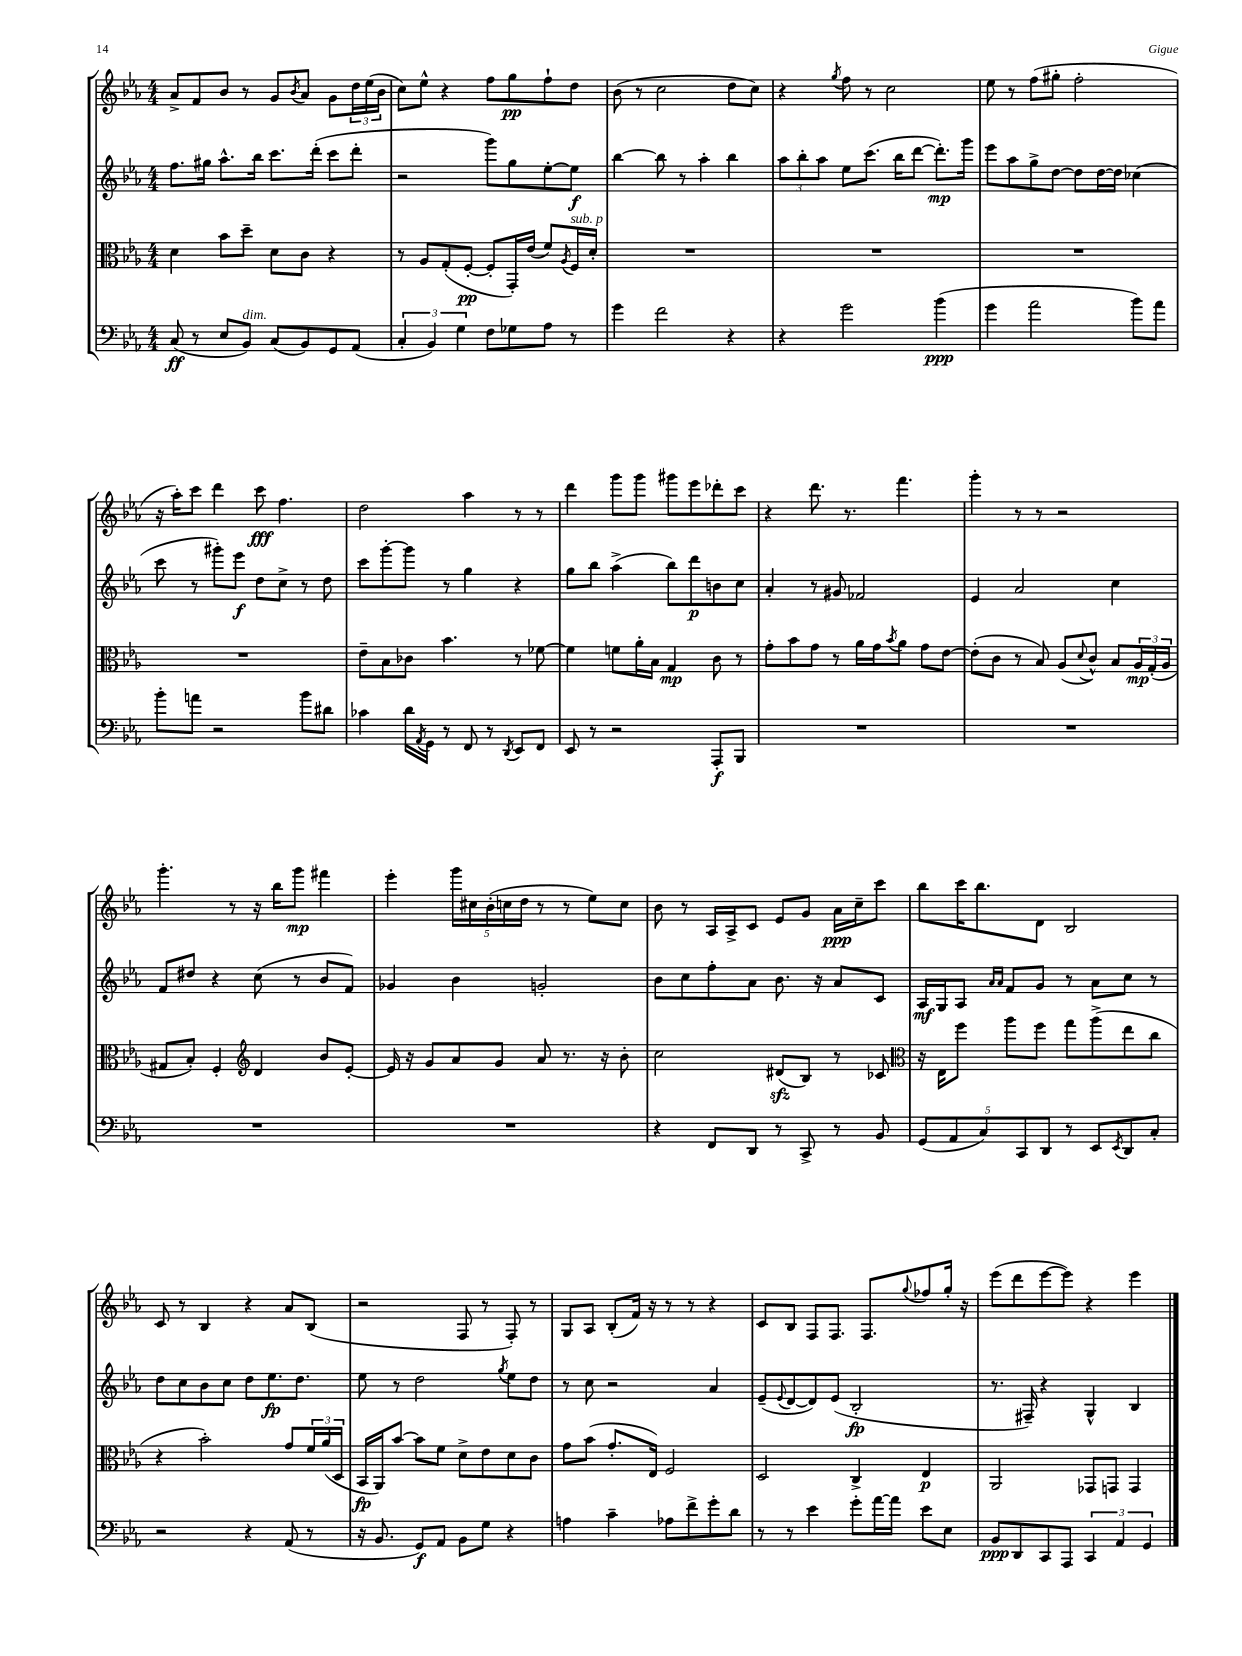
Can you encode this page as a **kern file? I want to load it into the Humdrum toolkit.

**kern	**dynam	**kern	**dynam	**kern	**dynam	**kern	**dynam
*part4	*part4	*part3	*part3	*part2	*part2	*part1	*part1
*staff4	*staff4	*staff3	*staff3	*staff2	*staff2	*staff1	*staff1
*clefF4	*	*clefC3	*	*clefG2	*	*clefG2	*
*k[b-e-a-]	*	*k[b-e-a-]	*	*k[b-e-a-]	*	*k[b-e-a-]	*
*M4/4	*	*M4/4	*	*M4/4	*	*M4/4	*
=142	=142	=142	=142	=142	=142	=142	=142
(8C/	ff	4d\	.	8.ff\L	.	8a-^/L	.
8r	.	.	.	.	.	8f/	.
.	.	.	.	16gg#X\Jk	.	.	.
8E-/L	.	8b-\L	.	8.aa-^^\L	.	8b-/J	.
!LO:TX:a:i:t=dim.	!	!	!	!	!	!	!
8BB-/J)	.	8dd~\J	.	.	.	8r	.
.	.	.	.	16bb-\Jk	.	.	.
(8C/L	.	8d\L	.	8.ccc\L	.	8g/L	.
.	.	.	.	.	.	8qb-/	.
8BB-/)	.	8c\J	.	.	.	8a-/J	.
.	.	.	.	(16ddd'\Jk	.	.	.
8GG/	.	4r	.	8ccc\L	.	8g\L	.
(8AA-/J	.	.	.	8ddd'\J	.	24dd\L	.
.	.	.	.	.	.	(24ee-\	.
.	.	.	.	.	.	24b-\JJ	.
=143	=143	=143	=143	=143	=143	=143	=143
6C'/	.	8r	.	2r	.	8cc\L)	.
.	.	8A-/L	.	.	.	8ee-^^\J	.
6BB-/)	.	.	.	.	.	.	.
.	.	(8G'/	.	.	.	4r	.
6G\	.	.	.	.	.	.	.
.	.	[8F'/J	pp	.	.	.	.
8F\L	.	8F'/L]	.	8ggg\L)	.	8ff\L	.
8G-X\	.	16GG'/L)	.	8gg\	.	8gg\	pp
.	.	(16e-/JJ	.	.	.	.	.
8A-\J	.	8f/L)	.	[8ee-'\	.	8ff`\	.
.	.	8qA-/	.	.	.	.	.
!	!	!LO:TX:a:i:t=sub. p	!	!	!	!	!
8r	.	16F/L	.	8ee-\J]	f	8dd\J	.
.	.	16d'/JJ	.	.	.	.	.
=144	=144	=144	=144	=144	=144	=144	=144
4g\	.	1r	.	[4bb-\	.	(8b-\	.
.	.	.	.	.	.	8r	.
2f\	.	.	.	8bb-\]	.	2cc\	.
.	.	.	.	8r	.	.	.
.	.	.	.	4aa-'\	.	.	.
4r	.	.	.	4bb-\	.	8dd\L	.
.	.	.	.	.	.	8cc\J)	.
=145	=145	=145	=145	=145	=145	=145	=145
4r	.	1r	.	12aa-\L	.	4r	.
.	.	.	.	12bb-'\	.	.	.
.	.	.	.	12aa-\J	.	.	.
.	.	.	.	.	.	8qgg/	.
2g\	.	.	.	8ee-\L	.	8ff\	.
.	.	.	.	(8.ccc\J	.	8r	.
.	.	.	.	.	.	2cc\	.
.	.	.	.	16bb-\KL	.	.	.
.	.	.	.	[8ddd\J	.	.	.
(4b-\	ppp	.	.	8.ddd'\L])	mp	.	.
.	.	.	.	16ggg\Jk	.	.	.
=146	=146	=146	=146	=146	=146	=146	=146
4g\	.	1r	.	8eee-\L	.	8ee-\	.
.	.	.	.	8aa-\	.	8r	.
2a-\	.	.	.	8gg^\	.	(8ff\L	.
.	.	.	.	[8dd\J	.	8gg#X'\J	.
.	.	.	.	8dd\L]	.	2ff'\	.
.	.	.	.	[16dd\L	.	.	.
.	.	.	.	16dd\JJ]	.	.	.
8b-\L)	.	.	.	(4cc-X\	.	.	.
8a-\J	.	.	.	.	.	.	.
!!LO:LB:g=z
=147	=147	=147	=147	=147	=147	=147	=147
8b-'\L	.	1r	.	8ccc\	.	16r	.
.	.	.	.	.	.	16aa-'\KL)	.
8an\J	.	.	.	8r	.	8ccc\J	.
2r	.	.	.	8ggg#X'\L)	.	4ddd\	.
.	.	.	.	8eee-\J	f	.	.
.	.	.	.	8dd\L	.	8ccc\	fff
.	.	.	.	8cc^\J	.	4.ff\	.
8b-\L	.	.	.	8r	.	.	.
8d#X\J	.	.	.	8dd\	.	.	.
=148	=148	=148	=148	=148	=148	=148	=148
4c-X\	.	8e-~\L	.	8ccc\L	.	2dd\	.
.	.	8B-\	.	[8ggg'\	.	.	.
16d\LL	.	8c-X\J	.	8ggg\J]	.	.	.
8qAA-/	.	.	.	.	.	.	.
16GG\JJ	.	.	.	.	.	.	.
8r	.	4.b-\	.	8r	.	.	.
8FF/	.	.	.	4gg\	.	4aa-\	.
8r	.	.	.	.	.	.	.
8qDD/	.	.	.	.	.	.	.
8EE-/L	.	8r	.	4r	.	8r	.
8FF/J	.	[8f-X\	.	.	.	8r	.
=149	=149	=149	=149	=149	=149	=149	=149
8EE-/	.	4f-\]	.	8gg\L	.	4ddd\	.
8r	.	.	.	8bb-\J	.	.	.
2r	.	8fn\L	.	(4aa-^\	.	8ggg\L	.
.	.	16a-'\L	.	.	.	8ggg\J	.
.	.	16B-\JJ	.	.	.	.	.
.	.	4G/	mp	8bb-\L)	.	8ggg#X\L	.
.	.	.	.	8ddd\	p	8eee-\	.
8AAA-'/L	f	8c\	.	8bn\	.	8ddd-X'\	.
8BBB-/J	.	8r	.	8cc\J	.	8ccc\J	.
=150	=150	=150	=150	=150	=150	=150	=150
1r	.	8g'\L	.	4a-'/	.	4r	.
.	.	8b-\	.	.	.	.	.
.	.	8g\J	.	8r	.	8.ddd\	.
.	.	8r	.	8g#X/	.	.	.
.	.	.	.	.	.	8.r	.
.	.	16a-\LL	.	2f-X/	.	.	.
.	.	16g\J	.	.	.	.	.
.	.	8qb-/	.	.	.	.	.
.	.	8a-\J	.	.	.	4.fff\	.
.	.	8g\L	.	.	.	.	.
.	.	[8e-\J	.	.	.	.	.
=151	=151	=151	=151	=151	=151	=151	=151
1r	.	(8e-'\L]	.	4e-/	.	4ggg'\	.
.	.	8c\J	.	.	.	.	.
.	.	8r	.	2a-/	.	8r	.
.	.	8B-/)	.	.	.	8r	.
.	.	(8A-/L	.	.	.	2r	.
.	.	8qqd/	.	.	.	.	.
.	.	8c^^/J)	.	.	.	.	.
.	.	8B-/L	.	4cc\	.	.	.
.	.	24A-/L	mp	.	.	.	.
.	.	(24G'/	.	.	.	.	.
.	.	24A-/JJ	.	.	.	.	.
!!LO:LB:g=z
=152	=152	=152	=152	=152	=152	=152	=152
1r	.	8G#X/L	.	8f/L	.	4.ggg'\	.
.	.	8B-'/J)	.	8dd#X/J	.	.	.
.	.	4F'/	.	4r	.	.	.
.	.	.	.	.	.	8r	.
*	*	*clefG2	*	*	*	*	*
.	.	4d/	.	(8cc\	.	16r	.
.	.	.	.	.	.	16bb-\KL	.
.	.	.	.	8r	.	8ggg\J	mp
.	.	8b-/L	.	8b-/L	.	4fff#X\	.
.	.	[8e-'/J	.	8f/J)	.	.	.
=153	=153	=153	=153	=153	=153	=153	=153
1r	.	16e-/]	.	4g-X/	.	4eee-'\	.
.	.	16r	.	.	.	.	.
.	.	8g/L	.	.	.	.	.
.	.	8a-/	.	4b-\	.	20ggg\LL	.
.	.	.	.	.	.	20cc#X\	.
.	.	.	.	.	.	(20b-'\	.
.	.	8g/J	.	.	.	.	.
.	.	.	.	.	.	20ccn\	.
.	.	.	.	.	.	20dd\JJ	.
.	.	8a-/	.	2gn'/	.	8r	.
.	.	8.r	.	.	.	8r	.
.	.	.	.	.	.	8ee-\L)	.
.	.	16r	.	.	.	.	.
.	.	8b-'\	.	.	.	8cc\J	.
=154	=154	=154	=154	=154	=154	=154	=154
4r	.	2cc\	.	8b-\L	.	8b-\	.
.	.	.	.	8cc\	.	8r	.
8FF/L	.	.	.	8ff'\	.	16A-/LL	.
.	.	.	.	.	.	16A-^/J	.
8DD/J	.	.	.	8a-\J	.	8c/J	.
8r	.	(8d#Xzz/L	.	8.b-\	.	8e-/L	.
8CC^/	.	8B-/J)	.	.	.	8g/J	.
.	.	.	.	16r	.	.	.
8r	.	8r	.	8a-/L	.	16a-\LL	ppp
.	.	.	.	.	.	16cc~\J	.
8BB-/	.	8c-X/	.	8c/J	.	8ccc\J	.
=155	=155	=155	=155	=155	=155	=155	=155
*	*	*clefC3	*	*	*	*	*
(10GG/L	.	16r	.	16A-/LL	mf	8bb-\L	.
.	.	16E-\KL	.	16G/J	.	.	.
10AA-/	.	.	.	.	.	.	.
.	.	8ff\J	.	8A-/J	.	16ccc\K	.
.	.	.	.	.	.	8.bb-\	.
10C/)	.	.	.	.	.	.	.
.	.	.	.	16qqa-/LL	.	.	.
.	.	.	.	16qqa-/JJ	.	.	.
.	.	8aa-\L	.	8f/L	.	.	.
10CC/	.	.	.	.	.	.	.
.	.	8ff\J	.	8g/J	.	8d\J	.
10DD/J	.	.	.	.	.	.	.
8r	.	8gg\L	.	8r	.	2B-/	.
8EE-/L	.	(8aa-^\	.	8a-\L	.	.	.
8qEE-/	.	.	.	.	.	.	.
8DD/	.	8ee-\	.	8cc\J	.	.	.
8C'/J	.	8cc\J	.	8r	.	.	.
!!LO:LB:g=z
=156	=156	=156	=156	=156	=156	=156	=156
2r	.	4r	.	8dd\L	.	8c/	.
.	.	.	.	8cc\	.	8r	.
.	.	2b-'\)	.	8b-\	.	4B-/	.
.	.	.	.	8cc\J	.	.	.
4r	.	.	.	8dd\L	.	4r	.
.	.	.	.	8.ee-\	fp	.	.
(8AA-/	.	8g/L	.	.	.	8a-/L	.
.	.	.	.	8.dd\J	.	.	.
8r	.	24f/L	.	.	.	(8B-/J	.
.	.	(24a-/	.	.	.	.	.
.	.	24D/JJ	.	.	.	.	.
=157	=157	=157	=157	=157	=157	=157	=157
16r	.	16BB-/LL	fp	8ee-\	.	2r	.
8.BB-/	.	16AA-/J)	.	.	.	.	.
.	.	[8b-/J	.	8r	.	.	.
8GG/L)	f	8b-\L]	.	2dd\	.	.	.
8AA-/J	.	8f\J	.	.	.	.	.
8BB-\L	.	8d^\L	.	.	.	8F/	.
8G\J	.	8e-\	.	.	.	8r	.
.	.	.	.	8qgg/	.	.	.
4r	.	8d\	.	8ee-\L	.	8F'/)	.
.	.	8c\J	.	8dd\J	.	8r	.
=158	=158	=158	=158	=158	=158	=158	=158
4An\	.	8g\L	.	8r	.	8G/L	.
.	.	(8b-\J	.	8cc\	.	8A-/J	.
4c~\	.	8.g'/L	.	2r	.	(8B-'/L	.
.	.	.	.	.	.	16f/Jk)	.
.	.	16E-/Jk)	.	.	.	16r	.
8A-X\L	.	2F/	.	.	.	8r	.
8f^\	.	.	.	.	.	8r	.
8g'\	.	.	.	4a-/	.	4r	.
8d\J	.	.	.	.	.	.	.
=159	=159	=159	=159	=159	=159	=159	=159
8r	.	2D/	.	(8e-~/L	.	8c/L	.
.	.	.	.	8qqe-/	.	.	.
8r	.	.	.	[8d/	.	8B-/J	.
4e-\	.	.	.	8d/])	.	8F/L	.
.	.	.	.	(8e-/J	.	8.F/J	.
8g'\L	.	4C^/	.	2B-'/	fp	.	.
.	.	.	.	.	.	8.F/L	.
[16a-\L	.	.	.	.	.	.	.
16a-\JJ]	.	.	.	.	.	.	.
.	.	.	.	.	.	8qqgg/	.
8e-\L	.	4E-/	p	.	.	8ff-X/	.
8E-\J	.	.	.	.	.	16gg'/Jk	.
.	.	.	.	.	.	16r	.
=160	=160	=160	=160	=160	=160	=160	=160
8BB-/L	ppp	2AA-/	.	8.r	.	(8eee-\L	.
8DD/	.	.	.	.	.	8ddd\	.
.	.	.	.	16F#X~/)	.	.	.
8CC/	.	.	.	4r	.	[8eee-\	.
8AAA-/J	.	.	.	.	.	8eee-\J])	.
6CC/	.	8GG-X/L	.	4G^^/	.	4r	.
.	.	8GGn/J	.	.	.	.	.
6AA-/	.	.	.	.	.	.	.
.	.	4GG/	.	4B-/	.	4eee-\	.
6GG/	.	.	.	.	.	.	.
==	==	==	==	==	==	==	==
*-	*-	*-	*-	*-	*-	*-	*-
